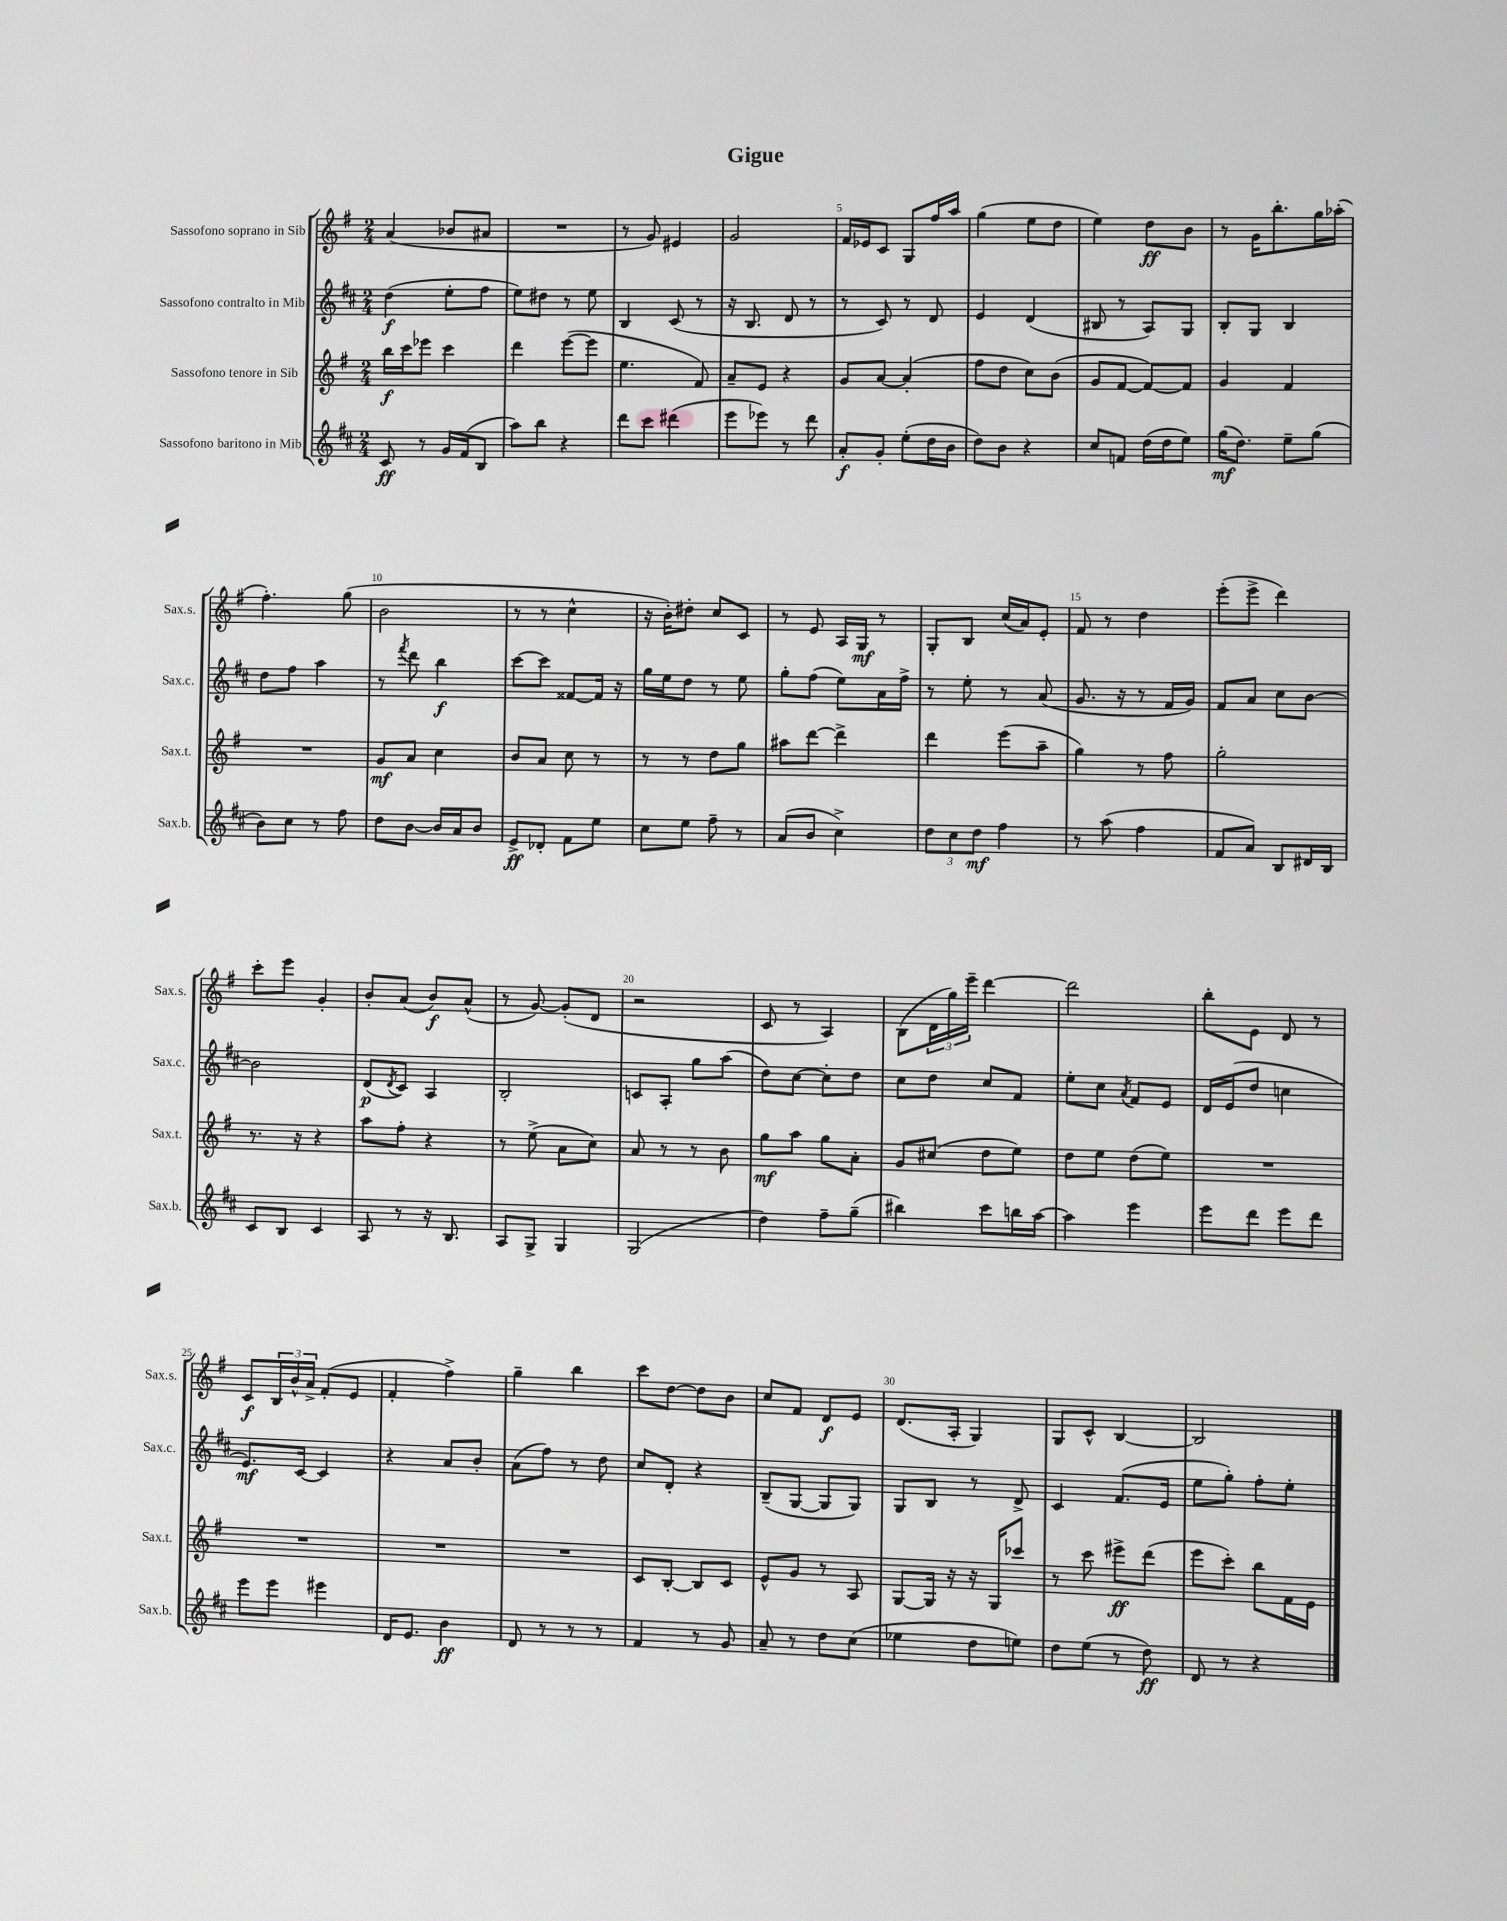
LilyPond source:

\header { title = "Gigue" }
<<
\new StaffGroup <<
\new Staff = "s0" \with { instrumentName = "Sassofono soprano in Sib" shortInstrumentName = "Sax.s." } {
    \clef treble \key g \major \numericTimeSignature \time 2/4
    a'4( bes'8 ais'8 |
    R2 |
    r8 g'8) eis'4 |
    g'2 |
    fis'16 ees'16 c'8 g8 fis''16 a''16 |
    g''4( e''8 d''8 |
    e''4) d''8\ff b'8 |
    r8 g'16 b''8.-. g''16 aes''16-.( |
    fis''4.-.) g''8( |
    b'2 |
    r8 r8 c''4-^ |
    r16 b'16-.) dis''8-. c''8 c'8 |
    r8 e'8 a16 g16\mf r8 |
    g8-. b8 c''16( a'16) e'8-. |
    fis'8 r8 d''4 |
    e'''8-.( e'''8-> d'''4) |
    c'''8-. e'''8 g'4-. |
    b'8-. a'8( b'8\f) a'8-^( |
    r8 g'8~) g'8-.( d'8 |
    r2 |
    c'8 r8 a4) |
    b8( \tuplet 3/2 { d'16 g''16) e'''16-- } d'''4~ |
    d'''2 |
    b''8-. e'8 d'8 r8 |
    c'8\f \tuplet 3/2 { b16 b'16-^ a'16-> } fis'8-.( e'8 |
    fis'4-. fis''4->) |
    g''4-- b''4 |
    c'''8 d''8~ d''8 b'8 |
    c''8 fis'8 d'8\f e'8 |
    d'8.( a16-. g4) |
    g8 c'8-^ b4~ |
    b2 \bar "|." |
}
\new Staff = "s1" \with { instrumentName = "Sassofono contralto in Mib" shortInstrumentName = "Sax.c." } {
    \clef treble \key d \major \numericTimeSignature \time 2/4
    d''4\f( e''8-. fis''8 |
    e''8) dis''8 r8 e''8 |
    b4 cis'8( r8 |
    r16 b8. d'8 r8 |
    r8 cis'8) r8 d'8 |
    e'4 d'4( |
    bis8 r8 a8) g8 |
    b8-. g8 b4 |
    d''8 fis''8 a''4 |
    r8 \acciaccatura { fis'''8 } d'''8 b''4\f |
    cis'''8~ cis'''8 fisis'8~ fisis'16 r16 |
    g''16 e''16 d''8 r8 e''8 |
    g''8-. fis''8( e''8) a'16 fis''16-> |
    r8 e''8-. r8 a'8( |
    g'8. r16 r8 fis'16 g'16) |
    fis'8 a'8 cis''8 b'8~ |
    b'2 |
    d'8\p( \acciaccatura { d'8 } cis'8) a4 |
    b2-. |
    c'8 a8-. g''8 a''8( |
    d''8) cis''8~ cis''8-. d''8 |
    cis''8 d''8 cis''8 fis'8 |
    e''8-. cis''8 \acciaccatura { a'8 } fis'8 e'8 |
    d'16 e'16( d''8 c''4 |
    e'8.\mf) cis'16~ cis'4 |
    r4 a'8 b'8-. |
    a'8( fis''8) r8 d''8 |
    cis''8 d'8-. r4 |
    b8--( g8~ g8 g8) |
    g8 b8 r8 d'8-> |
    cis'4 fis'8.( e'16 |
    e''8 g''8-.) fis''8-. e''8-. \bar "|." |
}
\new Staff = "s2" \with { instrumentName = "Sassofono tenore in Sib" shortInstrumentName = "Sax.t." } {
    \clef treble \key g \major \numericTimeSignature \time 2/4
    b''16\f c'''16 ees'''8 c'''4 |
    d'''4 e'''8~( e'''8 |
    e''4. fis'8) |
    a'8-- e'8 r4 |
    g'8 a'8~ a'4-.( |
    fis''8 d''8 c''8) b'8( |
    g'8 fis'8~ fis'8~) fis'8 |
    g'4 fis'4 |
    R2 |
    g'8\mf a'8 c''4 |
    b'8 a'8 c''8 r8 |
    r8 r8 d''8 g''8 |
    ais''8 d'''8~ d'''4-> |
    d'''4 e'''8( a''8-- |
    g''4) r8 fis''8 |
    g''2-. |
    r8. r16 r4 |
    a''8 fis''8-. r4 |
    r8 e''8->( a'8 c''8) |
    a'8 r8 r8 b'8 |
    g''8\mf a''8 g''8 a'8-. |
    g'8 cis''8( d''8 e''8) |
    d''8 e''8 d''8( e''8) |
    R2 |
    R2 |
    R2 |
    R2 |
    c'8 b8~-. b8 c'8 |
    e'8-^ g'8 r8 a8 |
    g8~ g16 r16 r16 g16 ces'''8 |
    r8 c'''8 eis'''8->\ff d'''8( |
    e'''8 c'''8-.) b''8 fis'16 e'16 \bar "|." |
}
\new Staff = "s3" \with { instrumentName = "Sassofono baritono in Mib" shortInstrumentName = "Sax.b." } {
    \clef treble \key d \major \numericTimeSignature \time 2/4
    cis'8\ff r8 g'16 fis'16( b8 |
    a''8) b''8 r4 |
    d'''8 cis'''8 dis'''4( |
    e'''8 ees'''8) r8 d'''8 |
    a'8-.\f g'8-. e''8-.( d''16 b'16 |
    d''8) b'8 r4 |
    cis''8 f'8 d''16( d''16 e''8) |
    g''16\mf( d''8.) e''8-- g''8( |
    b'8) cis''8 r8 fis''8 |
    d''8 b'8~ b'16 a'16 b'8 |
    e'8->\ff des'8-. fis'8 e''8 |
    cis''8 e''8 fis''8-- r8 |
    a'8( b'8 cis''4->) |
    \tuplet 3/2 { d''8 cis''8 d''8\mf } fis''4 |
    r8 a''8( fis''4 |
    fis'8 a'8) b8 dis'16 b16 |
    cis'8 b8 cis'4 |
    a8 r8 r16 b8. |
    a8 g8-> g4 |
    g2( |
    d''4) fis''8-- g''8--( |
    bis''4) cis'''8 b''16 a''16~ |
    a''4 e'''4 |
    e'''8 d'''8 e'''8 d'''8 |
    e'''8 e'''8 eis'''4 |
    d'16 e'8. b'4\ff |
    d'8 r8 r8 r8 |
    fis'4 r8 g'8 |
    a'8-- r8 d''8 cis''8( |
    ees''4 d''8 e''8) |
    d''8 e''8( r8 d''8\ff) |
    d'8 r8 r4 \bar "|." |
}
>>
>>
\layout { \context { \Score \override BarNumber.break-visibility = ##(#f #t #t) barNumberVisibility = #(every-nth-bar-number-visible 5) } }
